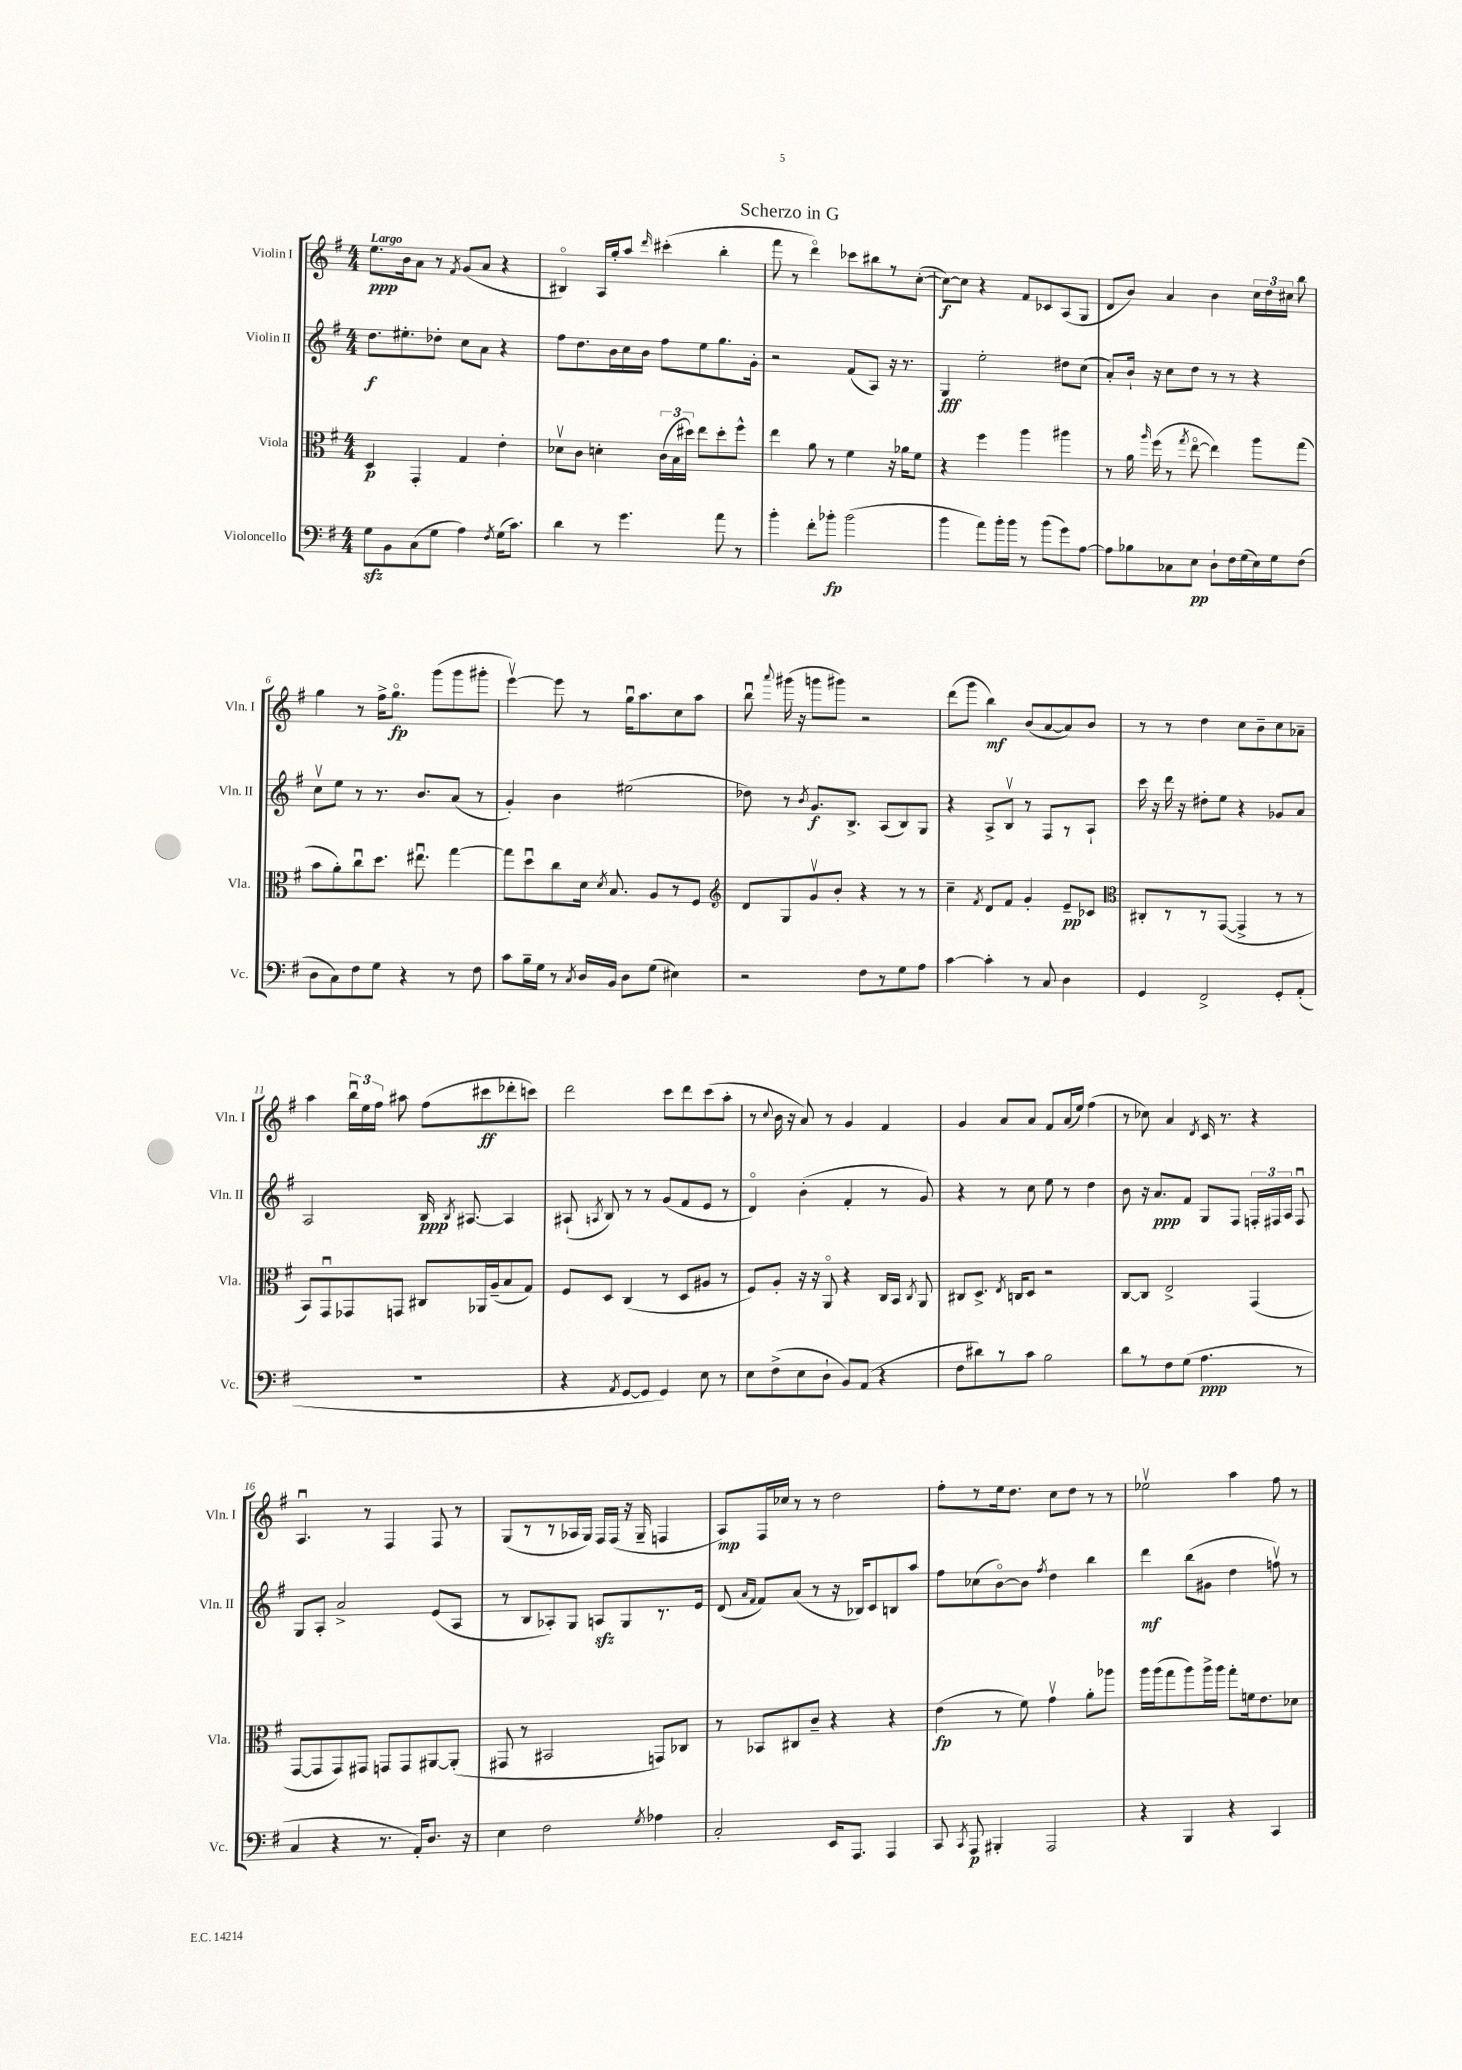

**kern	**dynam	**kern	**dynam	**kern	**dynam	**kern	**dynam
*part4	*part4	*part3	*part3	*part2	*part2	*part1	*part1
*staff4	*staff4	*staff3	*staff3	*staff2	*staff2	*staff1	*staff1
*I"Violoncello	*	*I"Viola	*	*I"Violin II	*	*I"Violin I	*
*I'Vc.	*	*I'Vla.	*	*I'Vln. II	*	*I'Vln. I	*
*clefF4	*	*clefC3	*	*clefG2	*	*clefG2	*
*k[f#]	*	*k[f#]	*	*k[f#]	*	*k[f#]	*
*M4/4	*	*M4/4	*	*M4/4	*	*M4/4	*
=1	=1	=1	=1	=1	=1	=1	=1
!	!	!	!	!	!	!LO:TX:a:B:t=Largo	!
8Gzz\L	.	4D/	p	8.dd\L	f	8.ee\L	ppp
8BB\	.	.	.	.	.	.	.
.	.	.	.	8.ee#X'\	.	16b\k	.
(8C\	.	4GG'/	.	.	.	8a\J	.
8G\J	.	.	.	8dd-X'\J	.	8r	.
.	.	.	.	.	.	8qf#/	.
4A\)	.	4G/	.	8cc\L	.	(8g/L	.
.	.	.	.	8a\J	.	8a/J	.
8qF#/	.	.	.	.	.	.	.
(16G\KL	.	4e'\	.	4r	.	4r	.
8.c\J)	.	.	.	.	.	.	.
=2	=2	=2	=2	=2	=2	=2	=2
4d\	.	8d-Xv\L	.	8ff#\L	.	4B#X/)	.
.	.	8c\J	.	8.dd\	.	.	.
8r	.	4dn'\	.	.	.	16A/LL	.
.	.	.	.	16b\L	.	16gg'/J	.
4.g\	.	.	.	16cc\	.	8aa/J	.
.	.	.	.	16b\JJ	.	.	.
.	.	.	.	.	.	16qqddd/	.
.	.	(24c\LL	.	8ff#\L	.	(4ccc#X'\	.
.	.	24B\	.	.	.	.	.
.	.	24dd#X\JJ)	.	.	.	.	.
.	.	8ee\L	.	8ee\	.	.	.
8a\	.	8dd#'\	.	8.gg\	.	4bb'\	.
8r	.	8ff#^^\J	.	.	.	.	.
.	.	.	.	16g'\Jk	.	.	.
=3	=3	=3	=3	=3	=3	=3	=3
4b'\	.	4ee\	.	2r	.	8fff#\	.
.	.	.	.	.	.	8r	.
8f#'\L	.	8a\	.	.	.	4ddd\)	.
8b-X'\J	fp	8r	.	.	.	.	.
(2b-\	.	4f#\	.	(8f#/L	.	8ccc-X\L	.
.	.	.	.	8A/J)	.	8bb#X\	.
.	.	16r	.	16r	.	8r	.
.	.	16a-X\KL	.	8.r	.	.	.
.	.	8f#\J	.	.	.	([8cc'\J	.
=4	=4	=4	=4	=4	=4	=4	=4
4b\	.	4r	.	4G/	fff	8cc\L_)	f
.	.	.	.	.	.	8cc\J]	.
8a\L)	.	4ff#\	.	2ee'\	.	4r	.
16b'\L	.	.	.	.	.	.	.
16b\JJ	.	.	.	.	.	.	.
8r	.	4aa\	.	.	.	8f#/L	.
(8b\L	.	.	.	.	.	8c-X/	.
8g\)	.	4aa#X\	.	8dd#X\L	.	(8A/	.
[8A\J	.	.	.	(8cc\J	.	8G/J	.
=5	=5	=5	=5	=5	=5	=5	=5
8A\L]	.	8r	.	8a'/L)	.	8d/L	.
8B-X\	.	16a\	.	16b`/Jk	.	8b/J)	.
.	.	16qqaa/	.	.	.	.	.
.	.	(16ff#\	.	16r	.	.	.
8C-X\	.	8r	.	8cc\L	.	4a/	.
.	.	8qgg/	.	.	.	.	.
8E\J	pp	[8ee\	.	8dd\J	.	.	.
8D`\L	.	4ee\])	.	8r	.	4b\	.
16F#\L	.	.	.	8r	.	.	.
(16G\	.	.	.	.	.	.	.
16E\)	.	8aa\L	.	4r	.	24cc\LL	.
.	.	.	.	.	.	24dd\	.
16G\J	.	.	.	.	.	.	.
.	.	.	.	.	.	24cc#X\JJ	.
(8F#\J	.	(8gg\J	.	.	.	8bb\	.
!!LO:LB:g=z
=6	=6	=6	=6	=6	=6	=6	=6
8D\L	.	8b\L	.	8ccv\L	.	4gg\	.
8C\)	.	8a'\)	.	8ee\J	.	.	.
8F#\	.	8ccu\	.	8r	.	8r	.
8G\J	.	8.dd\J	.	8.r	.	16ff#^\KL	.
.	.	.	.	.	.	8.gg\J	fp
4r	.	.	.	.	.	.	.
.	.	8.ee#Xu\	.	8.b/L	.	.	.
.	.	.	.	.	.	(8ggg\L	.
8r	.	[4gg\	.	(8a/J	.	8ggg\	.
8F#\	.	.	.	8r	.	8ggg#X'\J	.
=7	=7	=7	=7	=7	=7	=7	=7
8c\L	.	8gg\L]	.	4g'/)	.	[4eeev\)	.
16B~\L	.	8ddu\	.	.	.	.	.
16G\JJ	.	.	.	.	.	.	.
8r	.	8cc\	.	4b\	.	8eee\]	.
8qC/	.	.	.	.	.	.	.
16D/LL	.	16d\Jk	.	.	.	8r	.
.	.	8qd/	.	.	.	.	.
16BB/JJ	.	8.B/	.	.	.	.	.
8D\L	.	.	.	(2ee#X\	.	16ggu\KL	.
.	.	.	.	.	.	8.aa\	.
(8G\J	.	8A/L	.	.	.	.	.
4E#X\)	.	8r	.	.	.	8cc\	.
.	.	8F#/J	.	.	.	8aa\J	.
=8	=8	=8	=8	=8	=8	=8	=8
*	*	*clefG2	*	*	*	*	*
2r	.	8d/L	.	8dd-X\)	.	8bbu\	.
.	.	.	.	.	.	8qqaaa/	.
.	.	8G/	.	8r	.	(16ggg#X\	.
.	.	.	.	.	.	16r	.
.	.	.	.	8qb/	.	.	.
.	.	8gv/	.	8.g/L	f	8gggn\L	.
.	.	8b'/J	.	.	.	8ggg#X\J)	.
.	.	.	.	8.B^/J	.	.	.
8F#\L	.	4r	.	.	.	2r	.
8r	.	.	.	(8A/L	.	.	.
8G\	.	8r	.	8B/)	.	.	.
8A\J	.	8r	.	8G/J	.	.	.
=9	=9	=9	=9	=9	=9	=9	=9
[4c\	.	4cc~\	.	4r	.	(8ddd\L	.
.	.	.	.	.	.	8ggg\J	.
.	.	8qf#/	.	.	.	.	.
4c'\]	.	8d/L	.	8A^/L	.	4bb\)	mf
.	.	8f#/J	.	8Bv/J	.	.	.
8r	.	4g'/	.	8r	.	(8b/L	.
8C/	.	.	.	8F#/L	.	[8a/	.
4D\	.	8e~/L	pp	8r	.	8a/])	.
.	.	8c-X/J	.	8A`/J	.	8b/J	.
=10	=10	=10	=10	=10	=10	=10	=10
*	*	*clefC3	*	*	*	*	*
4GG/	.	8C#X'/L	.	16ccc\	.	8r	.
.	.	.	.	16r	.	.	.
.	.	8r	.	16ddd\	.	8r	.
.	.	.	.	16r	.	.	.
2FF#^/	.	8r	.	8dd#X'\L	.	4dd\	.
.	.	([8GG/J	.	8ee\J	.	.	.
.	.	4GG^/]	.	4r	.	8cc\L	.
.	.	.	.	.	.	8b~\	.
8GG'/L	.	8r	.	8g-X/L	.	8cc\	.
(8AA'/J	.	8r	.	8a/J	.	8a-X~\J	.
!!LO:LB:g=z
=11	=11	=11	=11	=11	=11	=11	=11
1r	.	8BB/L)	.	2A/	.	4aa\	.
.	.	8GGu/	.	.	.	.	.
.	.	8GG-X/	.	.	.	24bbu\LL	.
.	.	.	.	.	.	24ee\	.
.	.	.	.	.	.	24ff#\JJ	.
.	.	8GGn/J	.	.	.	8aa#X\	.
.	.	8C#X/L	.	16B/	ppp	(8ff#\L	.
.	.	.	.	8qB/	.	.	.
.	.	.	.	[8.A#X/	.	.	.
.	.	16AA-X/L	.	.	.	8ccc#X\	ff
.	.	(16A~/J	.	.	.	.	.
.	.	8B/	.	4A#/]	.	8ddd-X'\	.
.	.	8G/J)	.	.	.	8cccn\J)	.
=12	=12	=12	=12	=12	=12	=12	=12
4r	.	8F#/L	.	(8A#X`/	.	2ddd\	.
.	.	.	.	8qAn/	.	.	.
.	.	8D/J	.	8B/)	.	.	.
8qAA/	.	.	.	.	.	.	.
[8GG/L	.	(4C/	.	8r	.	.	.
8GG/J]	.	.	.	8r	.	.	.
4GG/)	.	8r	.	(8g/L	.	8ccc\L	.
.	.	8D/L	.	8f#/	.	8ddd\	.
8E\	.	8A#X/J	.	8e/J	.	(8ccc\	.
8r	.	8r	.	8r	.	8aa'\J	.
=13	=13	=13	=13	=13	=13	=13	=13
8E\L	.	8F#/L)	.	4d/)	.	8r	.
.	.	.	.	.	.	8qqcc/	.
(8F#^\	.	8A'/J	.	.	.	16b\	.
.	.	.	.	.	.	16r	.
8E\	.	16r	.	(4b'\	.	8a/)	.
.	.	16r	.	.	.	.	.
8D`\J	.	8AA/	.	.	.	8r	.
8BB/L)	.	4r	.	4f#'/	.	4g/	.
(8AA/J	.	.	.	.	.	.	.
4r	.	16C/LL	.	8r	.	4f#/	.
.	.	16BB/JJ	.	.	.	.	.
.	.	8qC/	.	.	.	.	.
.	.	8AA/	.	8g/)	.	.	.
=14	=14	=14	=14	=14	=14	=14	=14
8F#\L	.	8C#X/L	.	4r	.	4g/	.
8d#X\)	.	8.D^/J	.	.	.	.	.
8r	.	.	.	8r	.	8a/L	.
.	.	8qE/	.	.	.	.	.
.	.	16Cn/KL	.	.	.	.	.
8c\J	.	8D/J	.	8cc\	.	8a/J	.
2B\	.	2r	.	8ee\	.	8f#/L	.
.	.	.	.	8r	.	(16a/L	.
.	.	.	.	.	.	16ee/JJ)	.
.	.	.	.	4dd\	.	(4ff#\	.
=15	=15	=15	=15	=15	=15	=15	=15
8d\L	.	[8C/L	.	8b\	.	8r	.
8r	.	8C/J]	.	16r	.	8cc-X\)	.
.	.	.	.	8.a/L	ppp	.	.
8F#\	.	2E^/	.	.	.	4a/	.
(8G\J	.	.	.	8f#/J	.	.	.
.	.	.	.	.	.	8qd/	.
4.A\	ppp	.	.	8G/L	.	16c/	.
.	.	.	.	.	.	8.r	.
.	.	.	.	8F#/J	.	.	.
.	.	(4GG/	.	24Fn'/LL	.	4r	.
.	.	.	.	24F#X/	.	.	.
.	.	.	.	24A/JJ	.	.	.
8r	.	.	.	8F#u/	.	.	.
!!LO:LB:g=z
=16	=16	=16	=16	=16	=16	=16	=16
4C/	.	[8GG/L	.	8G/L	.	4.Au/	.
.	.	8GG/]	.	8A'/J	.	.	.
4r	.	8GG/)	.	2a^/	.	.	.
.	.	8GG#X/J	.	.	.	8r	.
8.r	.	8GGn/L	.	.	.	4F#/	.
.	.	8GG/	.	.	.	.	.
16AA'/KL)	.	.	.	.	.	.	.
8.D/J	.	[8AA#X/	.	(8e/L	.	8F#/	.
.	.	(8AA#'/J]	.	8A/J	.	8r	.
16r	.	.	.	.	.	.	.
=17	=17	=17	=17	=17	=17	=17	=17
4E\	.	8GG#X/	.	8r	.	(8G/L	.
.	.	8r	.	8B/L	.	8r	.
2F#\	.	2BB#X/	.	8A-X'/)	.	8r	.
.	.	.	.	8G/J	.	16A-X/L	.
.	.	.	.	.	.	16G/JJ)	.
.	.	.	.	8Anzz/L	.	16F#/LL	.
.	.	.	.	.	.	(16F#/JJ	.
.	.	.	.	8G/	.	16r	.
.	.	.	.	.	.	16G~/	.
8qG/	.	.	.	.	.	.	.
4A-X\	.	8GGn/L)	.	8.r	.	4Fn/	.
.	.	8C-X/J	.	.	.	.	.
.	.	.	.	16e/Jk	.	.	.
=18	=18	=18	=18	=18	=18	=18	=18
2C'/	.	8r	.	(8d/	.	8A/L)	mp
.	.	.	.	16qqa/LL	.	.	.
.	.	.	.	16qqf#/JJ	.	.	.
.	.	8BB-X/L	.	8f#/L)	.	16F#/L	.
.	.	.	.	.	.	16cc-X/JJ	.
.	.	8C#X/	.	(8a/J	.	8r	.
.	.	8c~/J	.	8r	.	8r	.
16EE/KL	.	4r	.	16r	.	2dd\	.
8.AAA/J	.	.	.	16B-X/KL)	.	.	.
.	.	.	.	8c/	.	.	.
4AAA/	.	4r	.	8Bn/	.	.	.
.	.	.	.	8aa/J	.	.	.
=19	=19	=19	=19	=19	=19	=19	=19
8CC/	.	(4e\	fp	8ff#\L	.	8ff#'\L	.
8qCC/	.	.	.	.	.	.	.
8AAA/	p	.	.	(8cc-X\	.	8r	.
4BBB#X'/	.	8r	.	[8b\)	.	16ee\k	.
.	.	.	.	.	.	8.dd\J	.
.	.	8f#\)	.	8b\J]	.	.	.
.	.	.	.	8qff#/	.	.	.
2AAA/	.	4gv\	.	4dd\	.	8cc\L	.
.	.	.	.	.	.	8dd\J	.
.	.	8a'\L	.	4bb\	.	8r	.
.	.	8aa-X\J	.	.	.	8r	.
=20	=20	=20	=20	=20	=20	=20	=20
4r	.	16aa\LL	.	4ddd\	mf	2ee-Xv\	.
.	.	(16aa\J	.	.	.	.	.
.	.	8gg\	.	.	.	.	.
4BBB/	.	8aa\)	.	(8bb\L	.	.	.
.	.	16aa^\L	.	8g#X\J	.	.	.
.	.	16aa\JJ	.	.	.	.	.
4r	.	8gg'\L	.	4dd\	.	4aa\	.
.	.	16fn\k	.	.	.	.	.
.	.	8.e\	.	.	.	.	.
4CC/	.	.	.	8ffnv\)	.	8ff#\	.
.	.	8d-X\J	.	8r	.	8r	.
==	==	==	==	==	==	==	==
*-	*-	*-	*-	*-	*-	*-	*-
